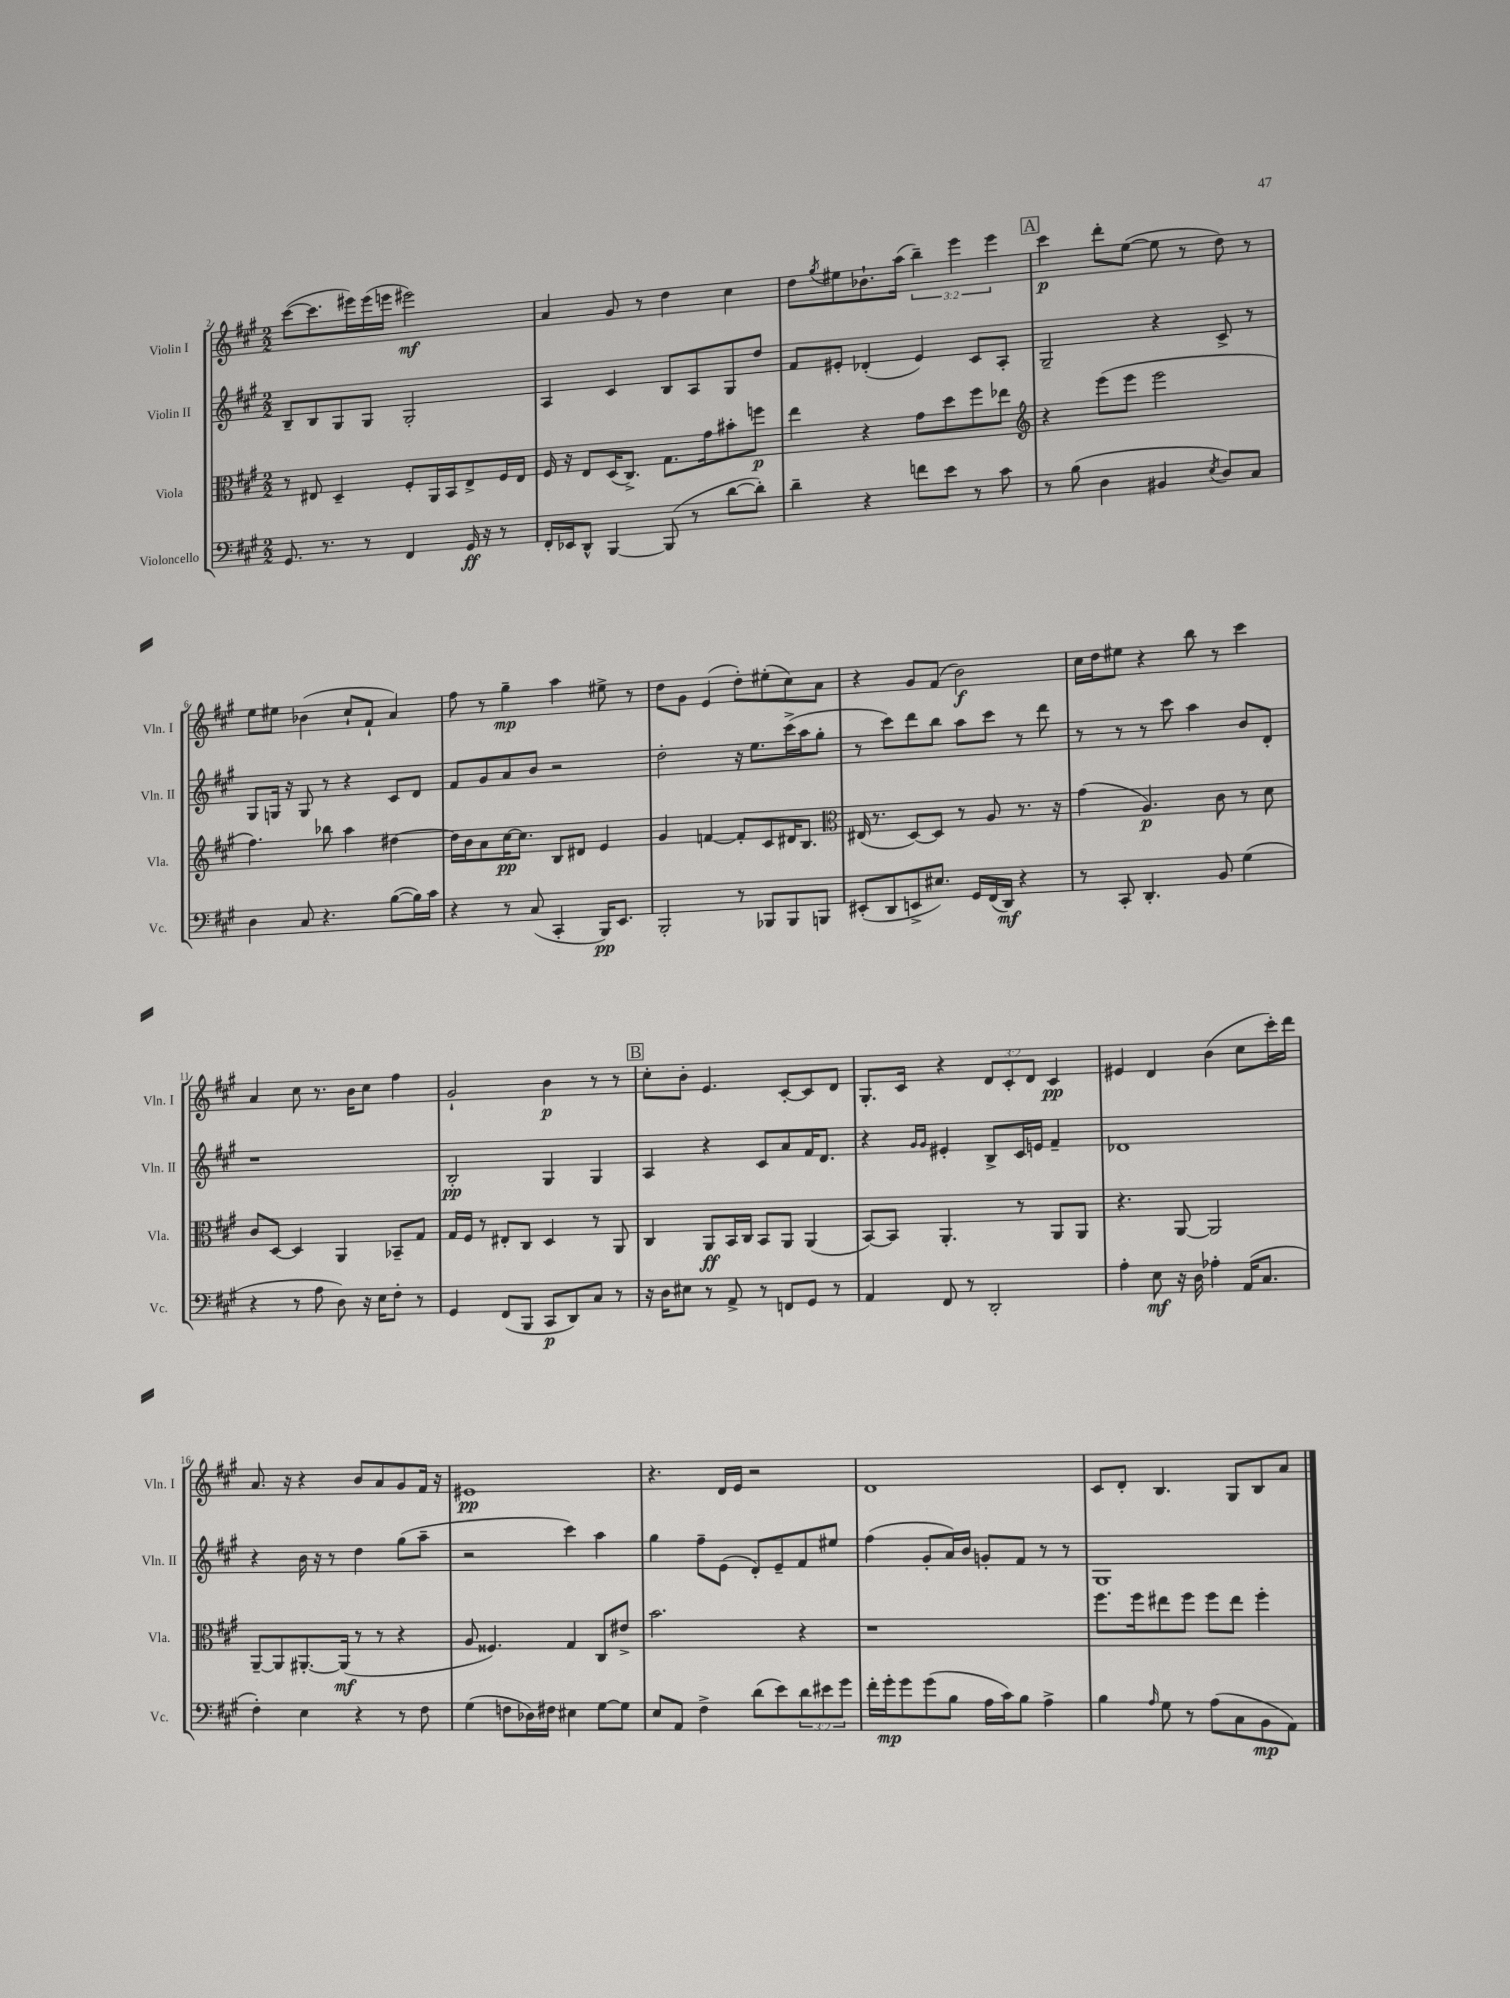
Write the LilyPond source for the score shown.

<<
\new StaffGroup <<
\new Staff = "s0" \with { instrumentName = "Violin I" shortInstrumentName = "Vln. I" } {
    \clef treble \key a \major \numericTimeSignature \time 2/2 \override Staff.TupletNumber.text = #tuplet-number::calc-fraction-text
    cis'''8~( cis'''8. eis'''16) eis'''16( e'''16 eis'''2\mf) |
    a'4 gis'8 r8 d''4 cis''4 |
    d''8 \acciaccatura { gis''8 } eis''8 bes'8.-! a''16( \tuplet 3/2 { b''4--) e'''4 e'''4 } |
    \mark \markup { \box "A" } cis'''4\p d'''8-. e''8~( e''8 r8 d''8) r8 |
    e''8 eis''8 bes'4( cis''8-! fis'8-! a'4) |
    fis''8 r8 gis''4--\mp a''4 eis''8-> r8 |
    d''8 gis'8 e'4( d''8-.) eis''8-.( cis''8) a'8 |
    r4 gis'8 fis'8( b'2\f) |
    cis''16 d''16 eis''8 r4 b''8 r8 cis'''4 |
    a'4 cis''8 r8. b'16 cis''8 fis''4 |
    gis'2-! b'4\p r8 r8 |
    \mark \markup { \box "B" } cis''8-. b'8-. e'4. cis'8~-. cis'8 d'8 |
    gis8.-. cis'16 r4 \tuplet 3/2 { d'8 cis'8-. d'8 } cis'4\pp |
    eis'4 d'4 b'4( cis''8 cis'''16-.) d'''16 |
    a'8. r16 r4 b'8 a'8 gis'8 fis'16 r16 |
    eis'1\pp |
    r4. d'16 e'16 r2 |
    d'1 |
    cis'8 d'8-. b4. gis8 b8 a'8 \bar "|." |
}
\new Staff = "s1" \with { instrumentName = "Violin II" shortInstrumentName = "Vln. II" } {
    \clef treble \key a \major \numericTimeSignature \time 2/2
    b8-- b8 gis8 gis8 gis2-. |
    a4 cis'4 b8 a8 gis8 d''8 |
    fis'8 eis'8-. des'4-.( eis'4) cis'8 a8-. |
    \mark \markup { \box "A" } gis2-- r4 cis'8-> r8 |
    gis8 g16 r16 g8 r8 r4 cis'8 d'8 |
    fis'8 gis'8 a'8 b'8 r2 |
    d''2-. r16 e''8. cis'''16->( a''16 gis''8-. |
    r8 cis'''8) d'''8 b''8 a''8 cis'''8 r8 d'''8 |
    r8 r8 r8 cis'''8 a''4 b'8 d'8-. |
    r1 |
    b2-.\pp gis4 gis4 |
    \mark \markup { \box "B" } a4 r4 cis'8 a'8 fis'16 d'8. |
    r4 \grace { gis'16 gis'16 } eis'4-. b8-> cis'16 e'16 fis'4-- |
    des'1 |
    r4 b'16 r16 r8 d''4 gis''8( a''8-- |
    r2 cis'''4) a''4 |
    gis''4 fis''8-- e'8( d'8-.) e'8-- fis'8 eis''8 |
    fis''4( gis'8-. a'16) b'16 g'8-. fis'8 r8 r8 |
    gis1 \bar "|." |
}
\new Staff = "s2" \with { instrumentName = "Viola" shortInstrumentName = "Vla." } {
    \clef alto \key a \major \numericTimeSignature \time 2/2
    r8 eis8 d4-- fis8-. a,16 b,16 eis8-> fis16 eis16 |
    fis16 r16 e8 d16( cis8.->) gis8. gis'16 bis'8-. f''8\p |
    e''4 r4 gis'8 d''8 fis''8 ees''8 |
    \mark \markup { \box "A" } \clef treble r4 e'''8( e'''8 e'''2 |
    fis''4.) bes''8 a''4 dis''4~ |
    dis''16 b'16 a'8 cis''16~\pp cis''8. b8 dis'8 e'4 |
    gis'4 f'4~ f'8-. cis'8 dis'16 b8. |
    \clef alto eis16( r8. d8~) d8 r8 a8 r8. r16 |
    gis'4( a4.\p) cis'8 r8 d'8 |
    cis'8 d8~ d4 a,4 bes,8-- gis8 |
    gis16 fis16 r8 eis8-. cis8 d4 r8 a,8 |
    \mark \markup { \box "B" } cis4 a,8\ff b,16 cis16 b,8 a,8 a,4( |
    b,8~) b,8 a,4.-. r8 a,8 a,8 |
    r4. a,8~ a,2 |
    a,8~-- a,8 ais,8.~-. ais,16\mf( r8 r8 r4 |
    a8 fisis4.) gis4 cis8 eis'8-> |
    b'2. r4 |
    r1 |
    fis''8. fis''16 eis''8 fis''8 fis''8 eis''8 fis''4-. \bar "|." |
}
\new Staff = "s3" \with { instrumentName = "Violoncello" shortInstrumentName = "Vc." } {
    \clef bass \key a \major \numericTimeSignature \time 2/2 \override Staff.TupletNumber.text = #tuplet-number::calc-fraction-text
    gis,8. r8. r8 fis,4 gis,16\ff r16 r8 |
    fis,16-. ees,16 d,8-^ b,,4~ b,,8( r8 d'8~ d'8-.) |
    d'4-- r4 f'8 e'8 r8 cis'8 |
    \mark \markup { \box "A" } r8 b8( d4 bis,4 \acciaccatura { e8 } d8) cis8 |
    d4 cis8 r4. b8~( b16) cis'16 |
    r4 r8 cis8( cis,4-. b,,16\pp) e,8. |
    b,,2-. r8 bes,,8 bes,,8 b,,8 |
    eis,8-.( d,8 e,8-> eis8.) gis,16 fis,16( d,16\mf) r4 |
    r8 cis,8-. d,4.-. b,8 gis4( |
    r4 r8 a8 d8) r16 e16 fis8-. r8 |
    gis,4 fis,8( b,,8 cis,8\p d,8) cis8 r8 |
    \mark \markup { \box "B" } r16 d16 eis8 r8 a,8-> r8 f,8 gis,8 r8 |
    a,4 fis,8 r8 d,2-. |
    a4-. e8\mf r16 d16 aes4-. a,16( cis8. |
    fis4-.) e4 r4 r8 fis8 |
    gis4( f8 des16) fis16 eis4 gis8~ gis8 |
    e8 a,8 fis4-> d'8( e'8) \tuplet 3/2 { d'8 eis'8 gis'8 } |
    fis'16-. gis'16-.\mp gis'8 gis'8( b8 a16 cis'16) b8 a4-> |
    b4 \grace { a16 } gis8 r8 a8( cis8 b,8\mp a,8) \bar "|." |
}
>>
>>
\layout { \context { \Score currentBarNumber = #2 } }
